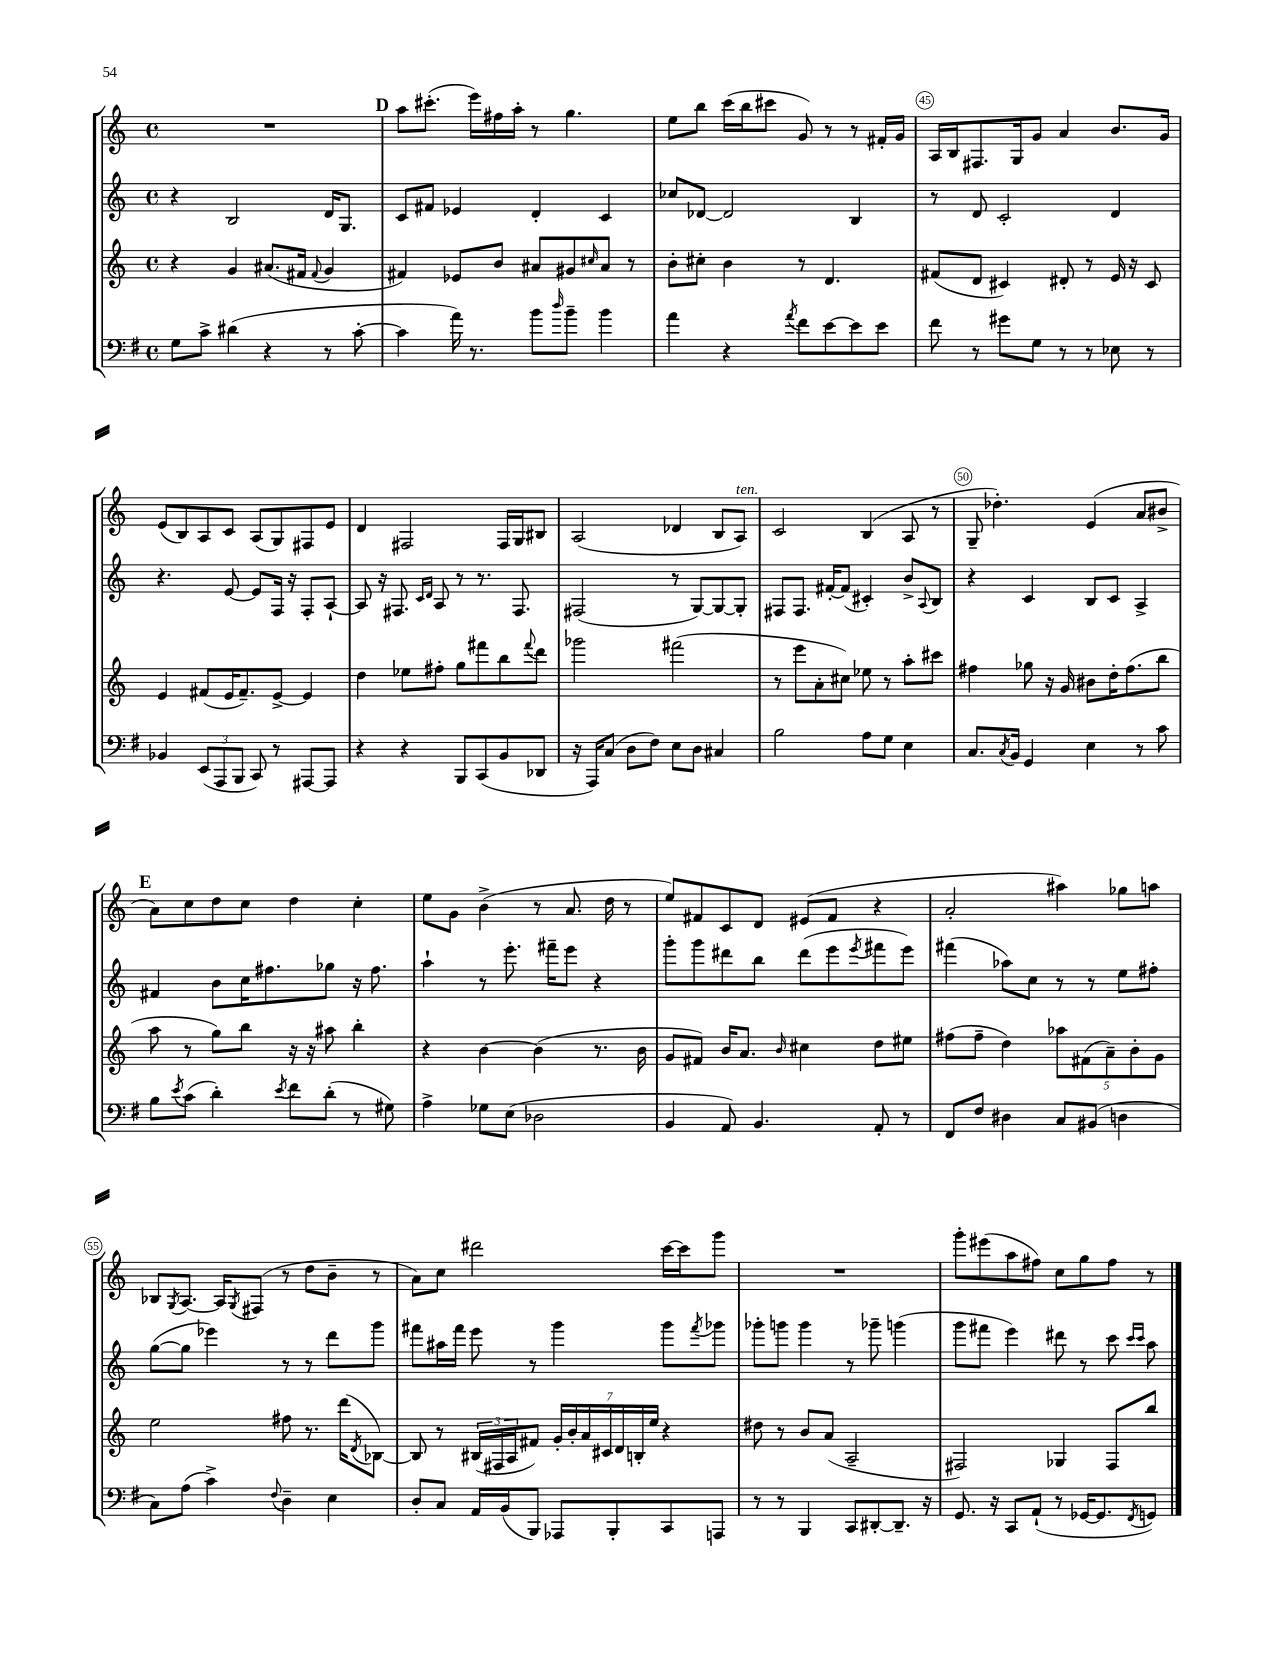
<<
\new StaffGroup <<
\new Staff = "s0" {
    \clef treble \key c \major \defaultTimeSignature \time 4/4
    R1 |
    \mark \markup { \bold "D" } a''8 cis'''8.-.( e'''16) fis''16 a''16-. r8 g''4. |
    e''8 b''8 c'''16( b''16 cis'''8 g'8) r8 r8 fis'16-. g'16 |
    a16 b16 fis8. g16 g'8 a'4 b'8. g'16 |
    e'8( b8) a8 c'8 a8( g8) fis8 e'8 |
    d'4 fis2 fis16 g16 bis8 |
    a2( des'4 b8 a8^\markup { \italic "ten." }) |
    c'2 b4( a8 r8 |
    g8-- des''4.-.) e'4( a'8 bis'8-> |
    \mark \markup { \bold "E" } a'8) c''8 d''8 c''8 d''4 c''4-. |
    e''8 g'8 b'4->( r8 a'8. d''16 r8 |
    e''8) fis'8 c'8 d'8 eis'8( fis'8 r4 |
    a'2-. ais''4) ges''8 a''8 |
    bes8 \acciaccatura { g8 } a8.~ a16 \acciaccatura { g8 } fis8( r8 d''8 b'8-- r8 |
    a'8) c''8 dis'''2 c'''16~ c'''16 g'''8 |
    R1 |
    g'''8-. eis'''8( a''8 fis''8) c''8 g''8 fis''8 r8 \bar "|." |
}
\new Staff = "s1" {
    \clef treble \key c \major \defaultTimeSignature \time 4/4
    r4 b2 d'16 g8. |
    \mark \markup { \bold "D" } c'8 fis'8 ees'4 d'4-. c'4 |
    ces''8 des'8~ des'2 b4 |
    r8 d'8 c'2-. d'4 |
    r4. e'8~ e'8 f16 r16 f8-. a8~-! |
    a8 r16 fis8. \grace { c'16 d'16 } a8 r8 r8. fis8. |
    fis2( r8 g8~) g8~ g8-. |
    fis8 fis8. fis'16~-. fis'8( cis'4-.) b'8-> \appoggiatura { a8 } b8 |
    r4 c'4 b8 c'8 a4-> |
    \mark \markup { \bold "E" } fis'4 b'8 c''16 fis''8. ges''8 r16 fis''8. |
    a''4-! r8 e'''8.-. fis'''16-- e'''8 r4 |
    g'''8-. g'''8 dis'''8 b''8 dis'''8( e'''8 \acciaccatura { e'''8 } fis'''8 e'''8) |
    fis'''4( aes''8) c''8 r8 r8 e''8 fis''8-. |
    g''8~( g''8 ees'''4) r8 r8 d'''8 g'''8 |
    fis'''8 ais''16 fis'''16 e'''8 r8 g'''4 g'''8 \acciaccatura { fis'''8 } ges'''8 |
    ges'''8-. g'''8 g'''4 r8 ges'''8-- g'''4( |
    g'''8 fis'''8 e'''4) dis'''8 r8 c'''8 \grace { c'''16 c'''16 } a''8 \bar "|." |
}
\new Staff = "s2" {
    \clef treble \key c \major \defaultTimeSignature \time 4/4
    r4 g'4 ais'8.( fis'16 \appoggiatura { fis'8 } g'4 |
    \mark \markup { \bold "D" } fis'4) ees'8 b'8 ais'8 gis'8 \grace { cis''16 } ais'8 r8 |
    b'8-. cis''8-. b'4 r8 d'4. |
    fis'8( d'8 cis'4) dis'8-. r8 e'16 r16 cis'8 |
    e'4 fis'8( e'16 fis'8.--) e'8~-> e'4 |
    d''4 ees''8 fis''8-. g''8 fis'''8 b''8 \appoggiatura { fis'''8 } d'''8 |
    ges'''2 fis'''2( |
    r8 e'''8 a'8-. cis''8) ees''8 r8 a''8-. cis'''8 |
    fis''4 ges''8 r16 g'16 bis'8 d''16-. fis''8.( b''8 |
    \mark \markup { \bold "E" } a''8 r8 g''8) b''8 r16 r16 ais''8 b''4-. |
    r4 b'4~ b'4( r8. b'16 |
    g'8 fis'8) b'16 a'8. \grace { b'16 } cis''4 d''8 eis''8 |
    fis''8( fis''8-- d''4) \tuplet 5/4 { aes''8 fis'8( a'8--) b'8-. g'8 } |
    e''2 fis''8 r8. d'''16( \acciaccatura { d'8 } bes8~) |
    bes8 r8 \tuplet 3/2 { bis16( fis16 a16 } fis'8) \tuplet 7/4 { g'16-. b'16-. a'16 cis'16 d'16 b16-. e''16 } r4 |
    dis''8 r8 b'8 a'8( a2-- |
    fis2) ges4 fis8 b''8 \bar "|." |
}
\new Staff = "s3" {
    \clef bass \key g \major \defaultTimeSignature \time 4/4
    g8 c'8-> dis'4( r4 r8 c'8~-. |
    \mark \markup { \bold "D" } c'4 a'16) r8. b'8 \grace { d''16 } b'8-- b'4 |
    a'4 r4 \acciaccatura { a'8 } fis'8 e'8~ e'8 e'8 |
    fis'8 r8 gis'8 g8 r8 r8 ees8 r8 |
    bes,4 \tuplet 3/2 { e,8( a,,8 b,,8 } c,8) r8 ais,,8~ ais,,8 |
    r4 r4 b,,8 c,8( b,8 des,8 |
    r16 a,,16) c8( d8 fis8) e8 d8 cis4 |
    b2 a8 g8 e4 |
    c8. \acciaccatura { c8 } b,16 g,4 e4 r8 c'8 |
    \mark \markup { \bold "E" } b8 \acciaccatura { e'8 } c'8( d'4-.) \acciaccatura { e'8 } fis'8 d'8-.( r8 gis8) |
    a4-> ges8 e8( des2 |
    b,4 a,8) b,4. a,8-. r8 |
    fis,8 fis8 dis4 c8 bis,8( d4 |
    c8) a8( c'4->) \appoggiatura { fis8 } d4-- e4 |
    d8-. c8 a,16 b,16( b,,8) aes,,8 b,,8-. c,8 a,,8 |
    r8 r8 b,,4 c,8 dis,8~-. dis,8.-- r16 |
    g,8. r16 c,8 a,8-!( r8 ges,16~ ges,8. \acciaccatura { fis,8 } g,8) \bar "|." |
}
>>
>>
\layout { \context { \Score currentBarNumber = #42 \override BarNumber.break-visibility = ##(#f #t #t) barNumberVisibility = #(every-nth-bar-number-visible 5) \override BarNumber.stencil = #(make-stencil-circler 0.1 0.3 ly:text-interface::print) } }
